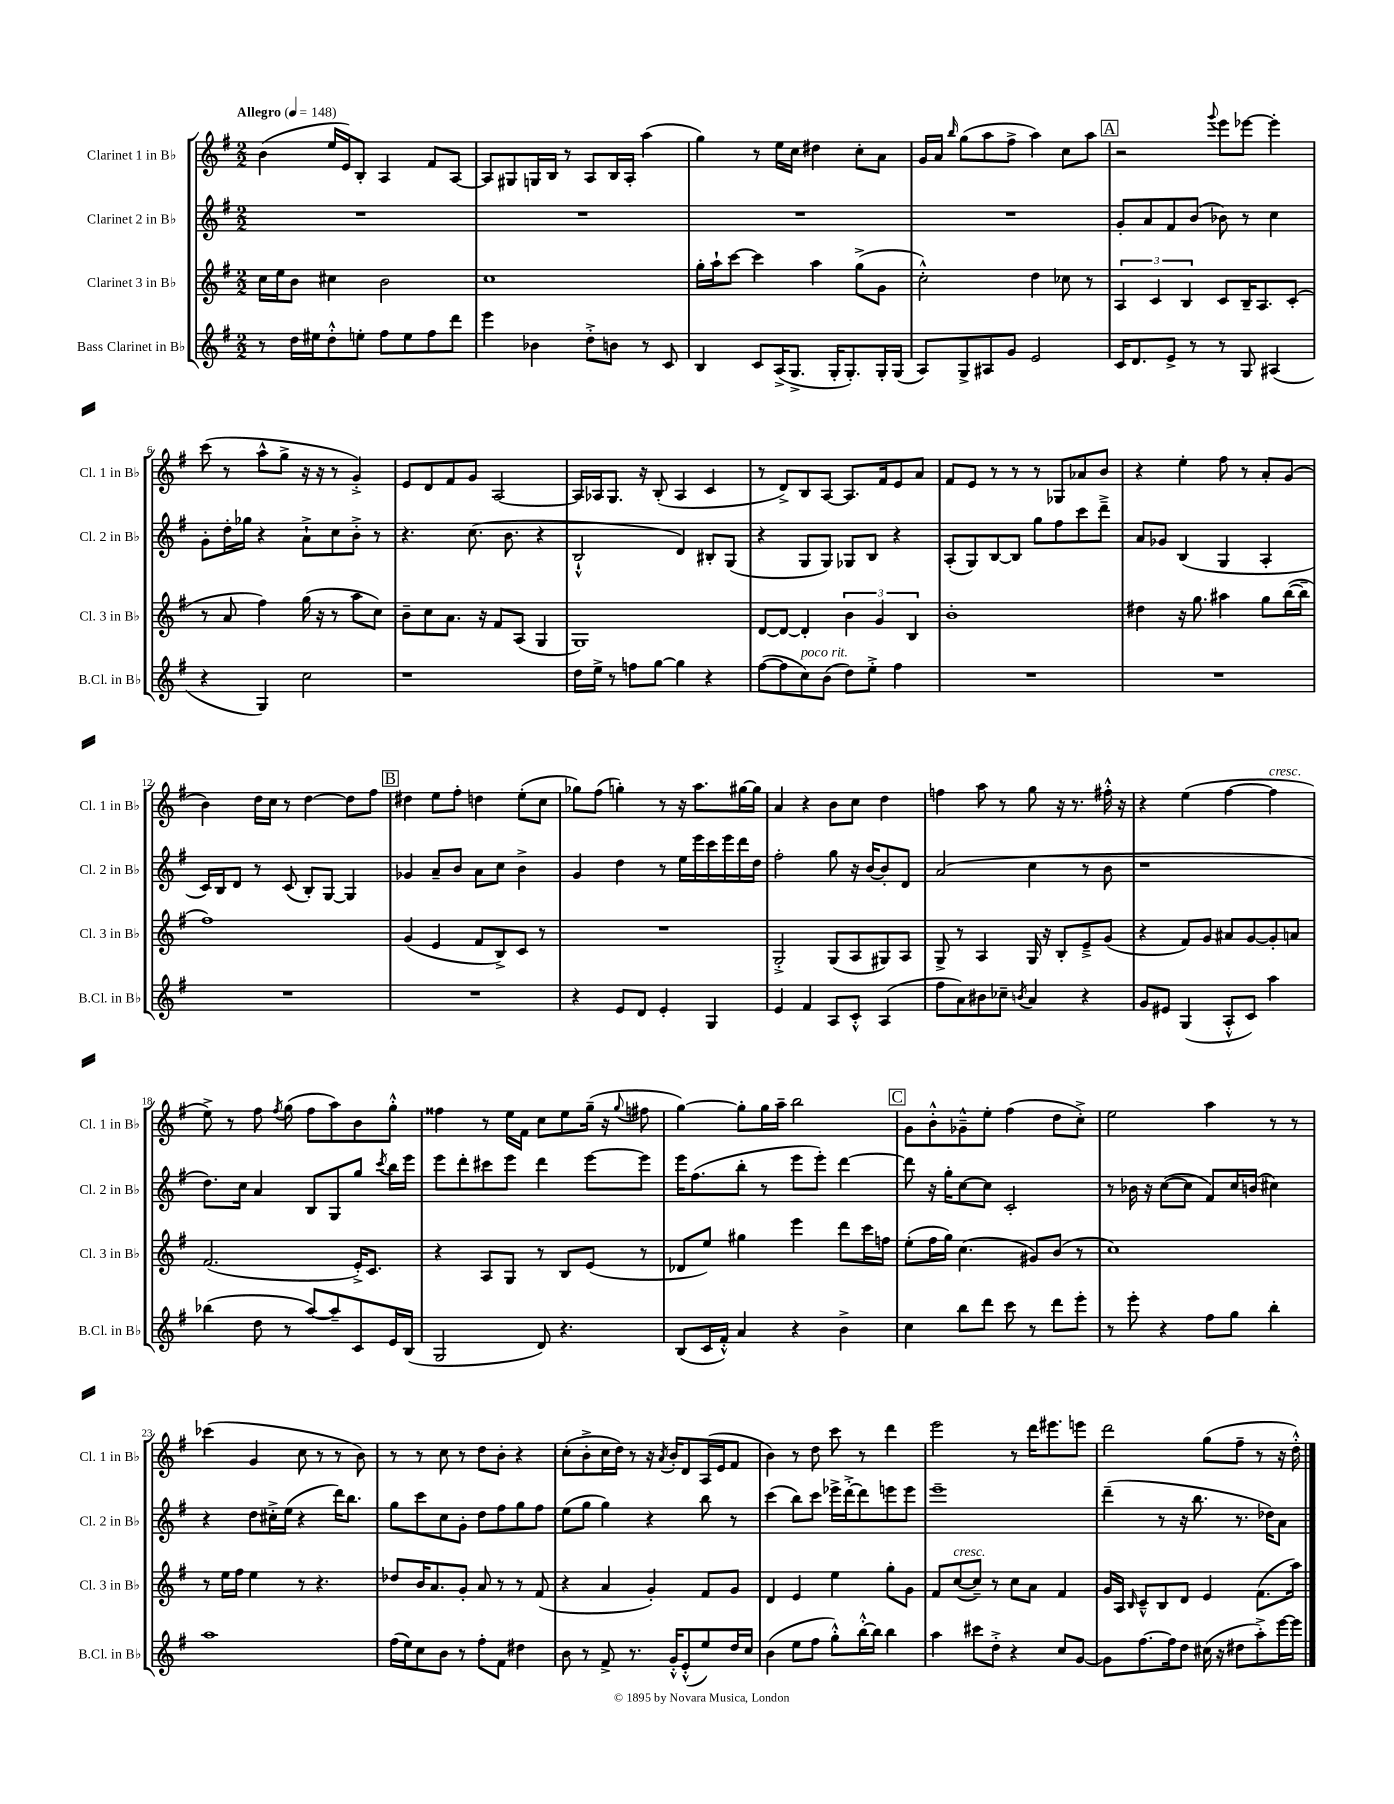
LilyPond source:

<<
\new StaffGroup <<
\new Staff = "s0" \with { instrumentName = "Clarinet 1 in Bb" shortInstrumentName = "Cl. 1 in Bb" } {
    \clef treble \key g \major \numericTimeSignature \time 2/2 \tempo "Allegro" 4 = 148
    \autoBeamOff b'4( e''16[ e'16) b8]-. a4 fis'8[ a8]~ |
    a8[ gis8 g16 b16] r8 a8[ b16 a16]-. a''4( |
    g''4) r8 e''16[ c''16] dis''4 c''8[-. a'8] |
    g'16[ a'16] \grace { b''16 } g''8[( a''8 fis''8]-> a''4) c''8[ a''8] |
    \mark \markup { \box "A" } r2 \appoggiatura { g'''8 } e'''8[ ees'''8]~ ees'''4-. |
    c'''8( r8 a''8[-^ g''8]-> r16 r16 r8 g'4-.->) |
    e'8[ d'8 fis'8 g'8] a2~ |
    a16[ aes16 g8.] r16 b8-.( aes4 c'4 |
    r8 d'8[->) b8 a8]~ a8.[ fis'16 e'8 a'8] |
    fis'8[ e'8] r8 r8 r8 ges8[ aes'8 b'8] |
    r4 e''4-. fis''8 r8 a'8[-. g'8]( |
    b'4) d''16[ c''16] r8 d''4~ d''8[ fis''8] |
    \mark \markup { \box "B" } dis''4 e''8[ fis''8]-. d''4 e''8[-.( c''8] |
    ges''8[) fis''8]( g''4-.) r8 r16 a''8.[ gis''16~ gis''16] |
    a'4 r4 b'8[ c''8] d''4 |
    f''4 a''8 r8 g''8 r16 r8. fis''16-.-^ r16 |
    r4 e''4( fis''4~ fis''4^\markup { \italic "cresc." } |
    e''8->) r8 fis''8 \acciaccatura { fis''8 } g''8( fis''8[ a''8) b'8 g''8]-.-^ |
    fisis''4 r8 e''16[ fis'16] c''8[ e''8 g''16]--( r16 \appoggiatura { g''8 } fis''8 |
    g''4~) g''8[-. g''16 a''16]-- b''2 |
    \mark \markup { \box "C" } g'8[ b'8-.-^ ges'8---^ e''8]-. fis''4( d''8[ c''8]-.->) |
    e''2 a''4 r8 r8 |
    ces'''4( g'4 c''8 r8 r8 b'8) |
    r8 r8 c''8 r8 d''8[ b'8]-. r4 |
    c''8[-.( b'8-.-> c''16 d''16]) r8 r16 \acciaccatura { a'8 } b'16[-. d'8 a16( e'16 fis'8] |
    b'4) r8 d''8 c'''8 r8 d'''4 |
    e'''2 r8 d'''16[ eis'''8. e'''8] |
    d'''2 g''8[( fis''8]-- r8 r16 d''16-.-^) \bar "|." |
}
\new Staff = "s1" \with { instrumentName = "Clarinet 2 in Bb" shortInstrumentName = "Cl. 2 in Bb" } {
    \clef treble \key g \major \numericTimeSignature \time 2/2
    \autoBeamOff R1 |
    R1 |
    R1 |
    R1 |
    \mark \markup { \box "A" } g'8[-. a'8 fis'8 b'8]( bes'8) r8 c''4 |
    g'8[-. d''16-. ges''16] r4 a'8[-!-> c''8 b'8]-.-> r8 |
    r4. c''8.( b'8. r4 |
    b2-!-^ d'4) bis8[-. g8]( |
    r4 g8[ g8]) ges8[ b8] r4 |
    a8[-.( g8) b8~ b8] g''8[ fis''8 c'''8 d'''8]---> |
    a'8[ ges'8] b4( g4 a4-. |
    c'16[) b16 d'8] r8 c'8( b8[-.) g8]~ g4 |
    \mark \markup { \box "B" } ges'4 a'8[-- b'8] a'8[ c''8] b'4-> |
    g'4 d''4 r8 e''16[ e'''16 c'''16 e'''16 d'''16 d''16] |
    fis''2-. g''8 r16 b'16[~ b'8-. d'8] |
    a'2( c''4 r8 b'8 |
    r1 |
    d''8.[) c''16] a'4 b8[ g8 g''8] \acciaccatura { c'''8 } b''16[ e'''16] |
    e'''8[ d'''8-. cis'''8 e'''8] d'''4 e'''8[~ e'''8] |
    e'''16[ fis''8.( b''8]-. r8 e'''8[ e'''8]-.) d'''4~ |
    \mark \markup { \box "C" } d'''8 r16 g''16[-. c''8~ c''8] c'2-. |
    r8 bes'16 r16 c''8[~( c''8] fis'8[) c''16 b'16]( cis''4) |
    r4 d''8[ cis''16-.-> e''16]( r4 d'''16[) b''8.] |
    g''8[ c'''8 c''8 g'8]-. d''8[ fis''8 g''8 fis''8] |
    e''8[( g''8] g''4) r4 b''8 r8 |
    c'''4( b''8[) c'''8] ees'''16[-> d'''16~-.-> d'''8 e'''8 e'''8] |
    e'''1-- |
    d'''4--( r8 r16 b''8. r8. des''16[) a'8] \bar "|." |
}
\new Staff = "s2" \with { instrumentName = "Clarinet 3 in Bb" shortInstrumentName = "Cl. 3 in Bb" } {
    \clef treble \key g \major \numericTimeSignature \time 2/2
    \autoBeamOff c''16[ e''16 b'8] cis''4 b'2 |
    c''1 |
    g''16[-. a''16-! c'''8]~ c'''4 a''4 g''8[->( g'8] |
    c''2-.-^) d''4 ces''8 r8 |
    \mark \markup { \box "A" } \tuplet 3/2 { a4 c'4 b4 } c'8[ b16-- a8. c'8]-.( |
    r8 a'8 fis''4) g''16( r16 r8 a''8[ c''8]) |
    b'8[-- c''8 a'8.] r16 fis'8[ a8]( g4 |
    g1) |
    d'8[~ d'8]~ d'4-. \tuplet 3/2 { b'4 g'4 b4 } |
    b'1-. |
    dis''4 r16 g''8. ais''4 g''8[ b''16~( b''16]-- |
    fis''1) |
    \mark \markup { \box "B" } g'4( e'4 fis'8[ b8->) c'8] r8 |
    R1 |
    g2-.-> g8[( a8 gis8) a8] |
    g8-> r8 a4 g16 r16 b8[-. e'8---> g'8]( |
    r4 fis'8[) g'8] ais'8[ g'8~ g'8-. a'8] |
    fis'2.( e'16[-.->) c'8.] |
    r4 a8[ g8] r8 b8[ e'8]( r8 |
    des'8[ e''8]) gis''4 e'''4 d'''8[ c'''16 f''16] |
    \mark \markup { \box "C" } e''8[-.( fis''16 g''16]) c''4.( gis'8[) b'8]( r8 |
    c''1) |
    r8 e''16[ fis''16] e''4 r8 r4. |
    des''8[ b'16 a'8. g'8]-. a'8 r8 r8 fis'8( |
    r4 a'4 g'4-.) fis'8[ g'8] |
    d'4 e'4 e''4 g''8[-. g'8] |
    fis'8[ c''8~^\markup { \italic "cresc." }( c''8]--) r8 c''8[ a'8] fis'4 |
    g'16[ a16] \grace { b16 } c'8[---^ b8 d'8] e'4 fis'8.[( a''16]) \bar "|." |
}
\new Staff = "s3" \with { instrumentName = "Bass Clarinet in Bb" shortInstrumentName = "B.Cl. in Bb" } {
    \clef treble \key g \major \numericTimeSignature \time 2/2
    \autoBeamOff r8 d''16[ eis''16 d''8-.-^ e''8]-. fis''8[ e''8 fis''8 d'''8] |
    e'''4 bes'4 d''8[-.-> b'8] r8 c'8 |
    b4 c'8[ a16->( g8.]-> g16[-. g8.-.) g16-. g16]( |
    a8[) g8-> ais8 g'8] e'2 |
    \mark \markup { \box "A" } c'16[ d'8. e'8]-> r8 r8 g8 ais4( |
    r4 g4) c''2 |
    r1 |
    d''16[ e''16]-> r8 f''8[ g''8]~ g''4 r4 |
    fis''8[~( fis''8 c''8^\markup { \italic "poco rit." }) b'8]( d''8[) e''8]-.-> fis''4 |
    R1 |
    R1 |
    R1 |
    \mark \markup { \box "B" } R1 |
    r4 e'8[ d'8] e'4-. g4 |
    e'4 fis'4 a8[ c'8]-.-^ a4( |
    fis''8[ a'8) bis'8 ces''8]-- \acciaccatura { b'8 } a'4 r4 |
    g'8[ eis'8] g4( a8[-.-^ c'8]) a''4 |
    bes''4( d''8 r8 a''8[~) a''8-- c'8 e'16 b16]( |
    g2 d'8) r4. |
    b8[( c'16 fis'16]-.-^) a'4 r4 b'4-> |
    \mark \markup { \box "C" } c''4 b''8[ d'''8] c'''8 r8 d'''8[ e'''8]-. |
    r8 e'''8-. r4 fis''8[ g''8] b''4-. |
    a''1 |
    fis''16[( e''16) c''8 b'8] r8 fis''8[-. fis'8] dis''4 |
    b'8 r8 fis'8-> r8. g'16[-.-^ e'8-.-^( e''8) d''16 c''16] |
    b'4( e''8[ fis''8] g''8[-.-^) b''16~-.-^ b''16] b''4 |
    a''4 cis'''8[ d''8]-.-> r4 c''8[ g'8]~ |
    g'8[ fis''8.~ fis''16 d''8] cis''16( r16 dis''8[ a''8-.->) e'''16~ e'''16] \bar "|." |
}
>>
>>
